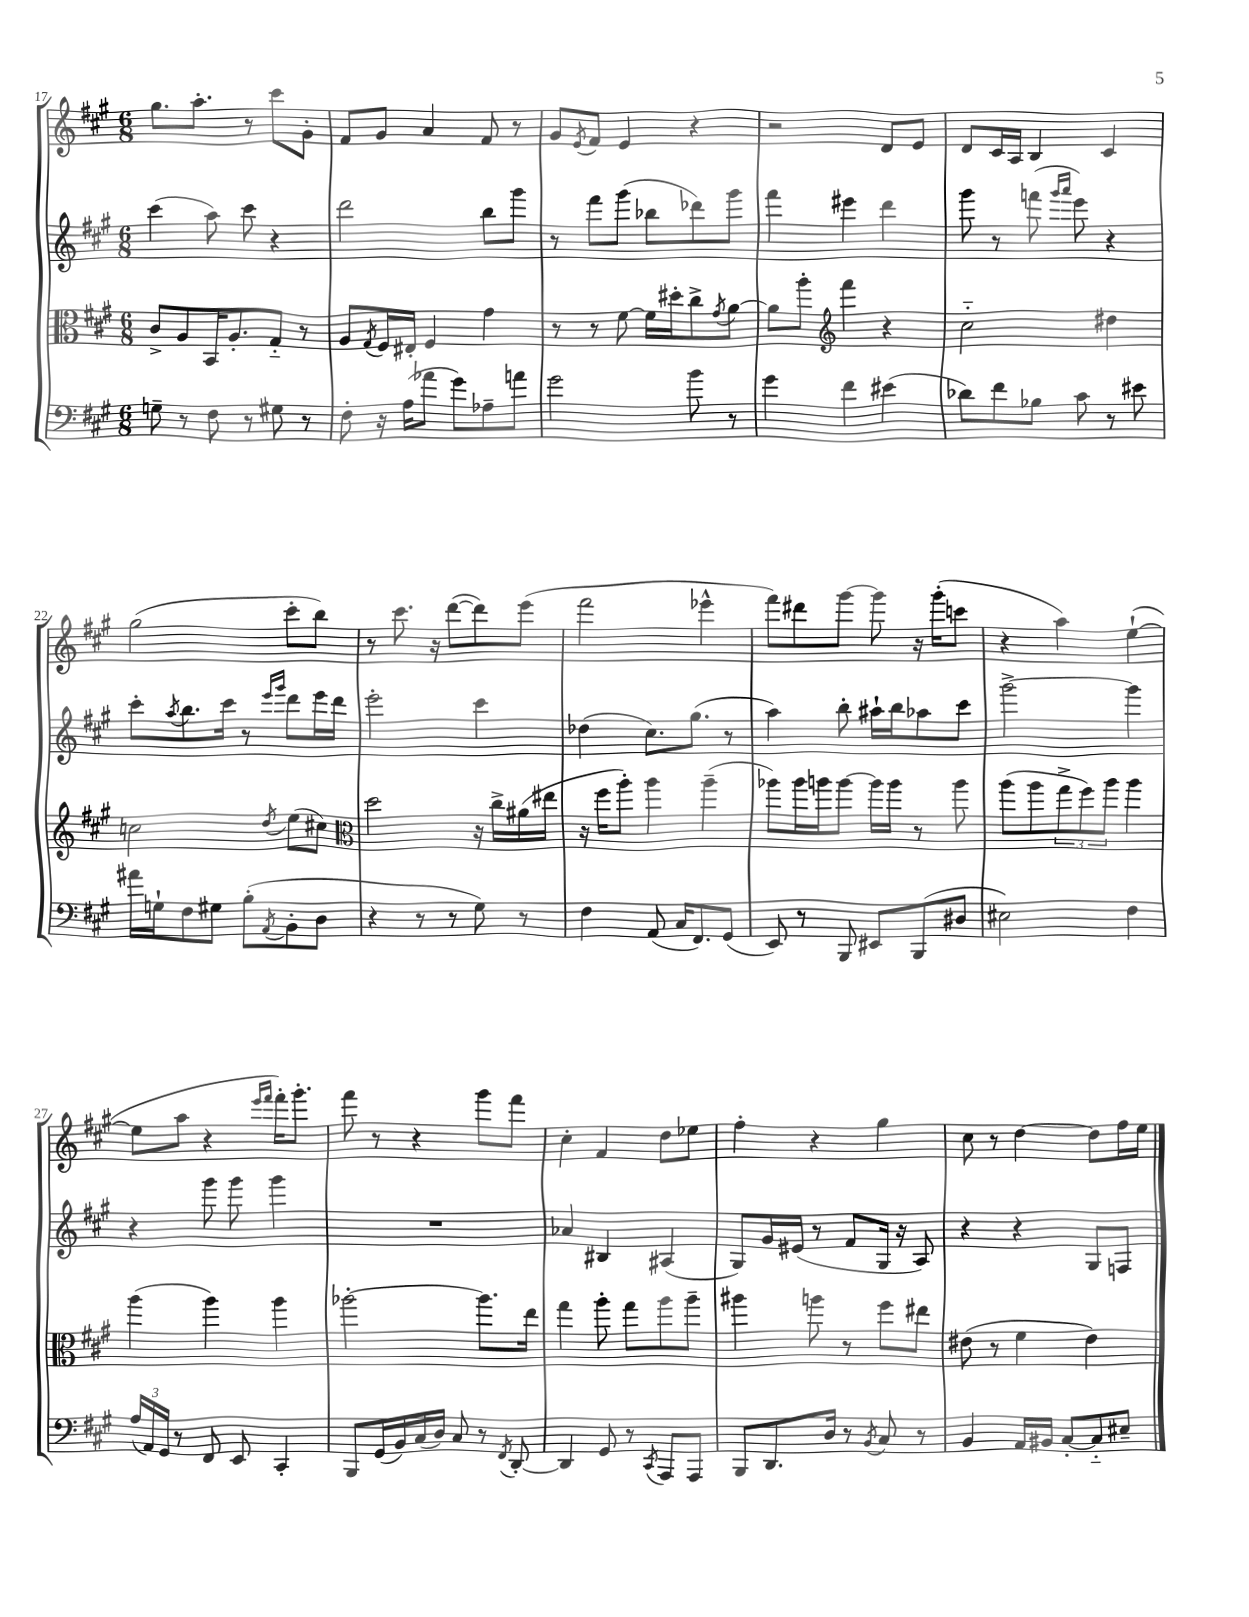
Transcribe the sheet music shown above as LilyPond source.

<<
\new StaffGroup <<
\new Staff = "s0" {
    \clef treble \key a \major \numericTimeSignature \time 6/8
    gis''8. a''8.-. r8 cis'''8 gis'8-. |
    fis'8 gis'8 a'4 fis'8 r8 |
    gis'8 \acciaccatura { e'8 } fis'8 e'4 r4 |
    r2 d'8 e'8 |
    d'8 cis'16 a16 b4 cis'4 |
    gis''2( cis'''8-. b''8) |
    r8 cis'''8. r16 d'''8~( d'''8) e'''8( |
    fis'''2 ees'''4-^ |
    fis'''8) dis'''8 gis'''8~ gis'''8 r16 gis'''16-.( c'''8 |
    r4 a''4) e''4~-!( |
    e''8 a''8 r4 \grace { e'''16 fis'''16 } fis'''16-.) gis'''8.-. |
    fis'''8 r8 r4 gis'''8 fis'''8 |
    cis''4-. fis'4 d''8 ees''8 |
    fis''4-. r4 gis''4 |
    cis''8 r8 d''4~ d''8 fis''16 e''16 \bar "|." |
}
\new Staff = "s1" {
    \clef treble \key a \major \numericTimeSignature \time 6/8
    cis'''4( a''8) cis'''8 r4 |
    d'''2 b''8 gis'''8 |
    r8 fis'''8 gis'''8( bes''8 des'''8) gis'''8 |
    fis'''4 eis'''4 d'''4 |
    gis'''8 r8 f'''8( \grace { gis'''16 a'''16 } e'''8) r4 |
    cis'''8-. \acciaccatura { a''8 } b''8. cis'''16 r8 \grace { e'''16 gis'''16 } d'''8 e'''16 d'''16 |
    e'''2-. cis'''4 |
    des''4( cis''8.) gis''8.( r8 |
    a''4) b''8-. ais''16-! b''16 aes''8 cis'''8 |
    gis'''2~-> gis'''4 |
    r4 gis'''8 gis'''8 gis'''4 |
    R2. |
    aes'4 bis4 ais4( |
    gis8) gis'16 eis'16( r8 fis'8 gis16 r16 a8) |
    r4 r4 gis8 f8 \bar "|." |
}
\new Staff = "s2" {
    \clef alto \key a \major \numericTimeSignature \time 6/8
    cis'8-> a8 b,16 a8.-. gis8-_ r8 |
    a8 \acciaccatura { gis8 } fis16 eis16-. fis4 gis'4 |
    r8 r8 fis'8~ fis'16 dis''16-. cis''8-> \acciaccatura { gis'8 } a'8~ |
    a'8 a''8-. \clef treble fis'''4 r4 |
    cis''2-_ dis''4 |
    c''2 \acciaccatura { d''8 } e''8( cis''8) |
    \clef alto d''2 r16 cis''16-> ais'16( eis''16 |
    r16 fis''16 a''8-.) a''4 a''4--( |
    aes''8) aes''16 a''16 a''8~ a''16 a''16 r8 a''8 |
    a''8( a''8 \tuplet 3/2 { gis''8-> fis''8) a''8 } a''4 |
    a''4( a''4) a''4 |
    aes''2~-. aes''8. e''16 |
    gis''4 a''8-. gis''8 a''8 a''8-- |
    ais''4 a''8 r8 fis''8 eis''8 |
    eis'8( r8 fis'4 eis'4) \bar "|." |
}
\new Staff = "s3" {
    \clef bass \key a \major \numericTimeSignature \time 6/8
    g8-- r8 fis8 r8 gis8 r8 |
    fis8-. r16 a16( aes'8 gis'8) aes8-- a'8 |
    gis'2 b'8 r8 |
    gis'4 fis'4 eis'4( |
    des'8) fis'8 bes8 cis'8 r8 eis'8 |
    ais'16 g16-! fis8 gis8 b8-.( \acciaccatura { a,8 } b,8-. d8 |
    r4 r8 r8 gis8) r8 |
    fis4 a,8( cis16 fis,8.) gis,8( |
    e,8) r8 b,,8 eis,8 b,,8( dis8 |
    eis2) fis4 |
    \tuplet 3/2 { a16( a,16) gis,16 } r8 fis,8 e,8 cis,4-. |
    b,,8 gis,16( b,16) cis16( d16) cis8 r8 \acciaccatura { fis,8 } d,8~-. |
    d,4 gis,8 r8 \acciaccatura { cis,8 } a,,8 a,,8 |
    b,,8 d,8. d16 r8 \acciaccatura { b,8 } cis8 r8 |
    b,4 a,16 bis,16 cis8~-. cis8-_ eis8-- \bar "|." |
}
>>
>>
\layout { \context { \Score currentBarNumber = #17 } }
